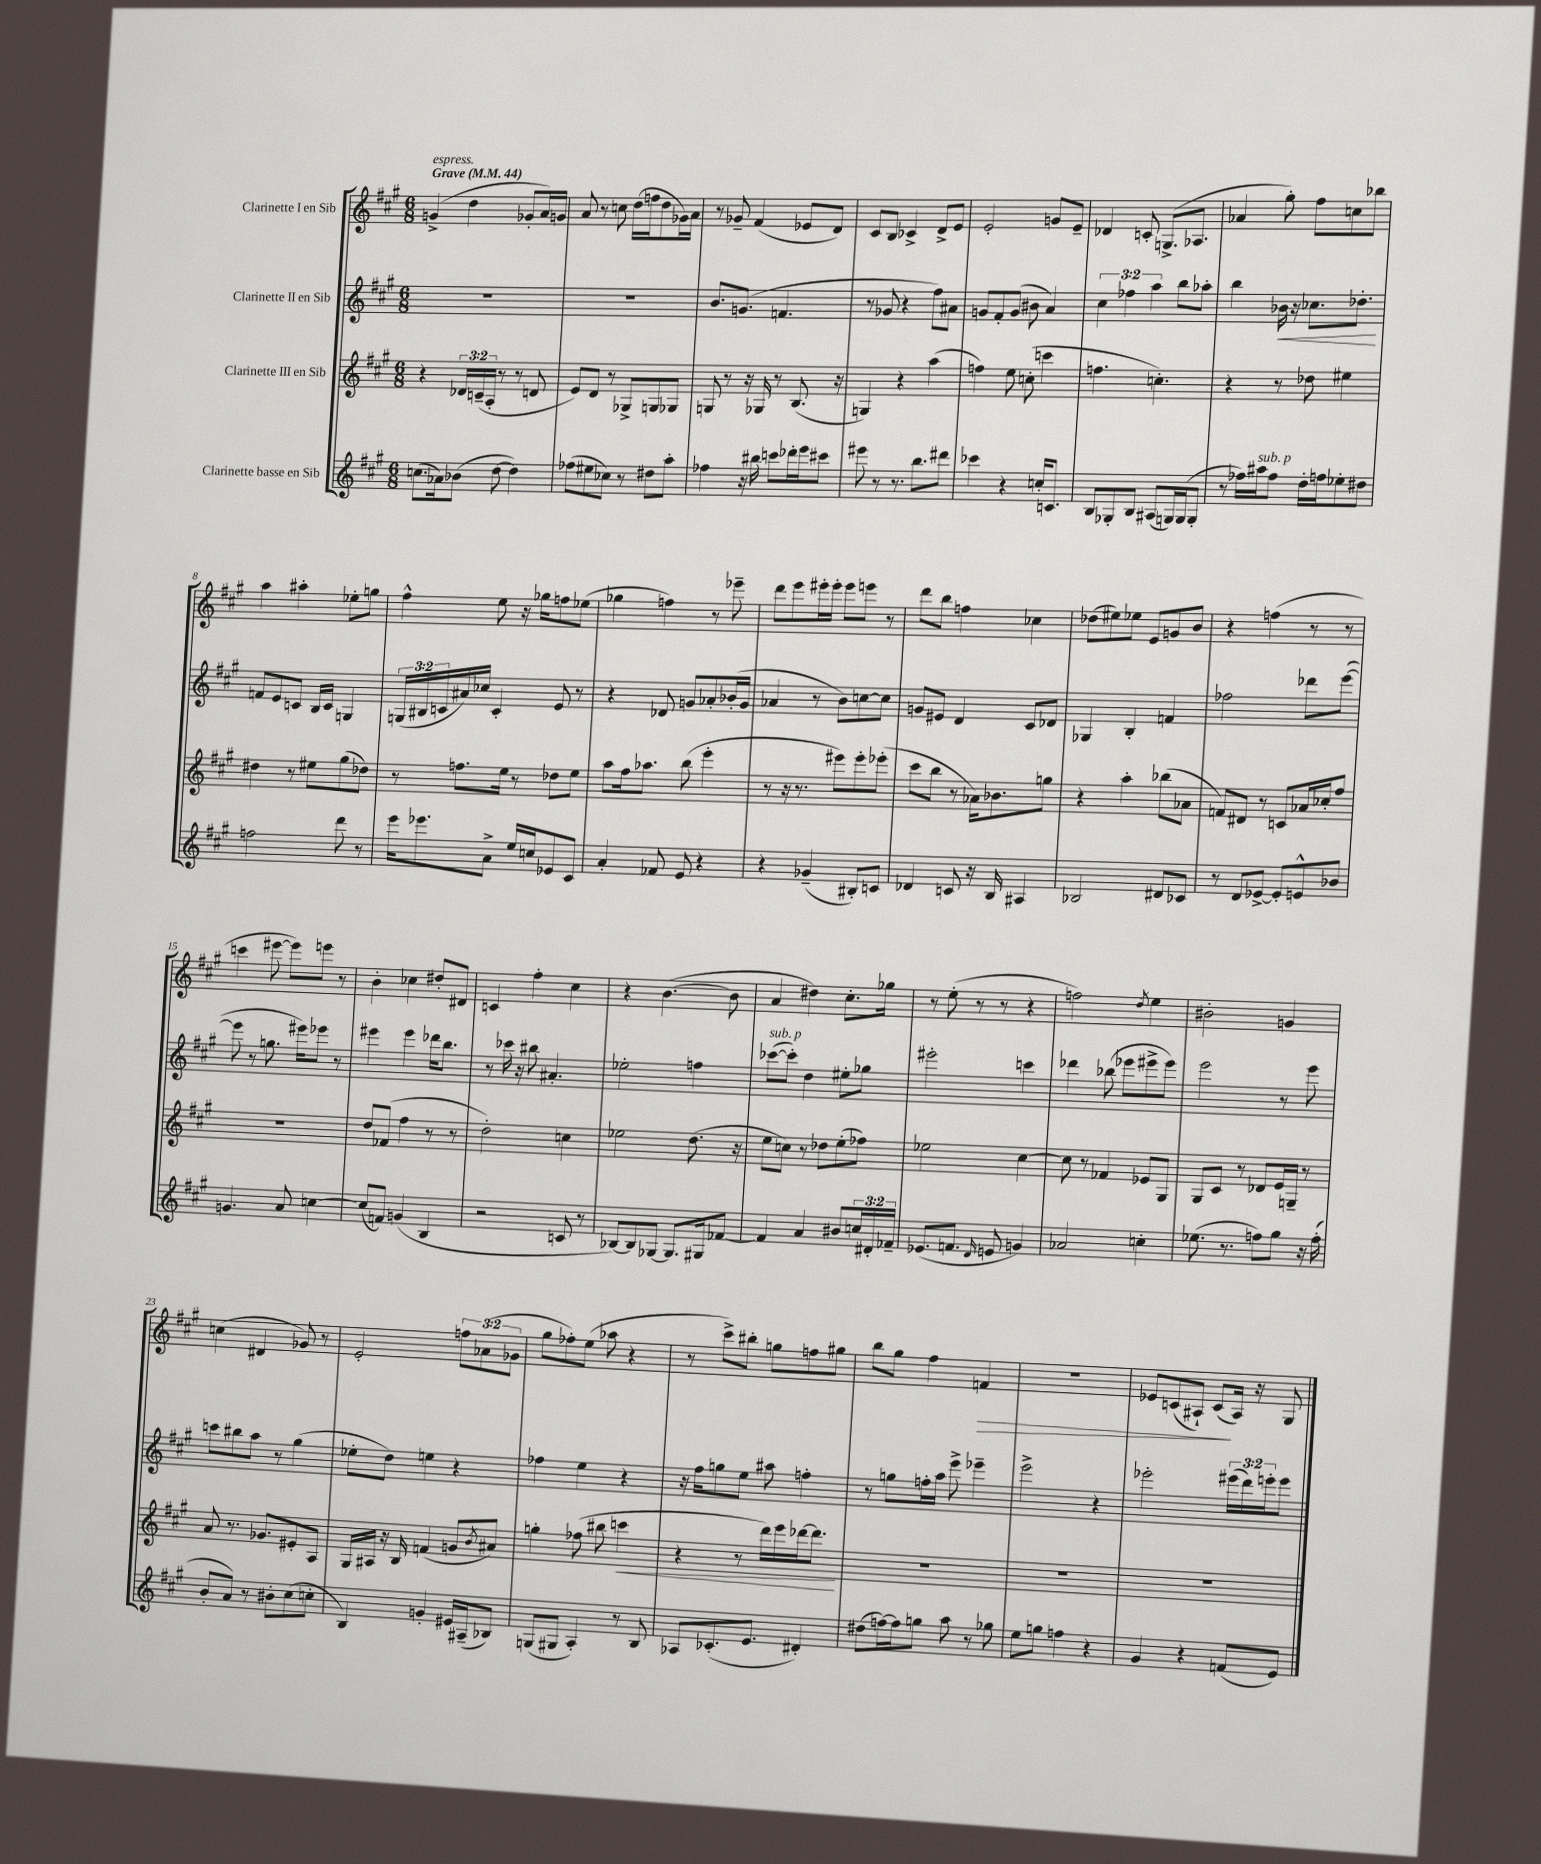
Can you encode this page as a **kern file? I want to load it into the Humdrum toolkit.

**kern	**kern	**kern	**kern
*staff4	*staff3	*staff2	*staff1
*clefG2	*clefG2	*clefG2	*clefG2
*k[f#c#g#]	*k[f#c#g#]	*k[f#c#g#]	*k[f#c#g#]
*M6/8	*M6/8	*M6/8	*M6/8
*MM44	*MM44	*MM44	*MM44
(8.cc\L	4r	2.r	(4g^/
16a-\k)	.	.	.
(8b-\J	24d-/LL	.	4dd\
.	(24c~/	.	.
.	24A'/JJ	.	.
[8dd\	8r	.	.
4dd\])	8r	.	8g-'/L
.	8d/	.	16a/L)
.	.	.	16g/JJ
=	=	=	=
(8ff-\L	8e/L)	2.r	8a/
8ee#\	8d/J	.	8r
8cc-\J)	8r	.	8cc\
8r	8G-^/L	.	(16dd\LL
.	.	.	16ff\J
8dd#\L	8G/	.	8dd\
8aa'\J	8G-/J	.	16g-\L)
.	.	.	16a\JJ
=	=	=	=
4ff-\	8G/	8.b/L	8r
.	8r	.	8g-~/
.	.	(8.g/J	.
16r	16r	.	(4f#/
16bb#\	16G-/	.	.
8ccc\L	8r	4.f/	.
16ddd-'\L	(8.B/	.	8e-/L
16eee\J	.	.	.
8ccc#\J	.	.	8d/J)
.	16r	.	.
=	=	=	=
8eee#\	4G/)	8r	8c#/L
8r	.	8g-/	8B/J
8.r	4r	4r	4c-^/
8.bb\L	.	.	.
.	(4aa\	8ff#\L)	8d^/L
8ddd#\J	.	8a#\J	8e/J
=	=	=	=
4ccc-\	4ff\)	8g/L	2e'/
.	.	8f#'/	.
4r	8ee\	(8g/J	.
.	(8cc'\	8b#\	.
16cc'/LK	4ccc\	4a/)	8g/L
8.c/J	.	.	.
.	.	.	8e~/J
=	=	=	=
8B/L	4.ff\	6cc#\	4d-/
8G-'/	.	.	.
.	.	6ff-\	.
8B/J	.	.	8c'/
.	.	6aa\	.
(8A#/L	4.cc'\)	.	(8.G^/L
16G/L)	.	8bb\L	.
(16G/J	.	.	8.A-/J
8G'/J	.	8aa-'\J	.
=	=	=	=
8r	4r	4bb\	4a-/
16ff-\LL)	.	.	.
16aa#\J	.	.	.
8ff-\J	8r	16b-\	8gg#'\)
.	.	16r	.
16dd'\LL	8dd-\	8.cc-\L	8ff#\L
16ff\J	.	.	.
8ee-'\	4ee#\	.	8cc\
.	.	8.dd-'\J	.
8dd#\J	.	.	8bb-\J
=	=	=	=
2ff\	4dd#\	8f/L	4aa\
.	.	8e/	.
.	8r	8c/J	4aa#'\
.	8ee#\L	16B/LL	.
.	.	16c/JJ	.
8ddd\	(8gg#\	4G/	8ee-'\L
8r	8dd-\J)	.	8gg\J
=	=	=	=
16eee\LK	8r	(24G/LL	4ff#^^\
.	.	24B#/	.
8.eee-\	.	.	.
.	.	24c/	.
.	8.ff\L	16a#/)	.
.	.	16cc-/JJ	.
8a^\J	.	4c'/	8ee\
.	16ee\Jk	.	.
16ee/LL	8r	.	16r
16cc/J	.	.	16gg-\LK
8e-/	8dd-\L	8e/	8ff\
8c#/J	8ee\J	8r	(8ee-\J
=	=	=	=
4a'/	8aa\L	4r	4gg-\
.	16ff#\k	.	.
.	8.aa-\J	.	.
8f-/	.	8d-/	4ff\)
8e/	(8bb\	8g/L	.
4r	4eee'\	8a-'/	8r
.	.	(16b-'/L	8eee-~\
.	.	16g/JJ	.
=	=	=	=
4r	8r	4a-/	8ddd\L
.	16r	.	8eee\
.	8.r	.	.
(4g-~/	.	8r	16eee#'\L
.	.	.	16eee#'\JJ
.	8eee#\L)	8b\L)	8eee#\L
8B#'/L)	8eee#'\	[8cc\	8eee\J
8c/J	(8eee-'\J	8cc\]J	8r
=	=	=	=
4d-/	8ccc#\L	8g/L	8ddd\L
.	8bb\J	8e#/J	8bb\J
8c/	8r	4d/	4ff\
16r	16a-\LK)	.	.
16B/	8.b-\	.	.
4A#/	.	8c#/L	4cc-\
.	8gg\J	8d-/J	.
=	=	=	=
2B-/	4r	4G-/	(8dd-\L
.	.	.	8ee#\)
.	4aa'\	4B'/	8ee-\J
.	.	.	8e/L
8d#/L	(8bb-\L	4f/	8g/
8c-/J	8a-\J	.	8b/J
=	=	=	=
8r	8f/L)	2ff-\	4r
8d/L	8d#/J	.	.
[8e-^/J	8r	.	(4ff\
8e-'/]L	8c/L	.	.
8e^^/	16a-/L	8ddd-\L	8r
.	16cc-'/J	.	.
8b-/J	8ff#/J	([8eee\J	8r
=	=	=	=
4.g/	2.r	8eee\]	4ccc\
.	.	8r	.
.	.	8.gg\	[8eee#\
8a/	.	.	8eee#\]L)
.	.	16eee#\LK)	.
[4cc\	.	8eee-\J	8eee\J
.	.	8r	8r
=	=	=	=
(8cc/]L	8dd/L	4eee#\	4b'\
8f/J)	(8f-/J	.	.
(4g/	4ff#\	4eee#\	4cc-\
4B/	8r	16ddd-\LK	8dd#'/L
.	.	8.bb\J	.
.	8r	.	8d#/J
=	=	=	=
2r	2dd'\)	8r	4c/
.	.	16ccc-\	.
.	.	16r	.
.	.	8bb#\	4ff#'\
.	.	4.a#'/	.
8c/	4cc\	.	4cc#\
8r	.	.	.
=	=	=	=
[8B-/L)	2ee-\	2ee-'\	4r
8B-/]	.	.	.
[8G-/J	.	.	([4.b\
8.G-/]L	.	.	.
.	(8.dd\	4ff\	.
16G#/k	.	.	.
[8f-/J	.	.	8b\]
.	16r	.	.
=	=	=	=
4f-/]	8ee\L	([8ccc-\L	4a/
.	8cc\J)	8ccc-'\]J)	.
4a/	8r	4dd\	4dd#\)
.	8dd-\L	.	.
8b#/L	(8ee'\	8ee#'\L	8.cc#'\L
24cc/L	8ff-\J)	8gg-\J	.
24d#'/	.	.	.
.	.	.	16gg-\Jk
24f-~/JJ	.	.	.
=	=	=	=
(8.e-/L	2ee-\	2eee#'\	8r
.	.	.	(8ee'\
8.f/J	.	.	.
.	.	.	8r
16qqd/	.	.	.
8e/	.	.	8r
4g/)	[4cc#\	4ccc\	4r
=	=	=	=
2a-/	8cc#\]	4ddd-\	2ff\)
.	8r	.	.
.	4f-/	(8bb-\	.
.	.	8eee-\L	.
.	.	.	8qdd/
4cc'\	8e-/L	8eee#^\	4ee\
.	8G#/J	8eee#\J)	.
=	=	=	=
(8.ee-\	8G#/L	2eee\	2b#'\
.	8c#/J	.	.
8.r	.	.	.
.	8r	.	.
8ff\L)	8d-/L	.	.
8gg#\J	16e/L	8r	4g/
.	16G~/JJ	.	.
16r	8r	8eee\	.
(16ff'\	.	.	.
=	=	=	=
8b'/L	8a/	8ccc\L	(4cc\
8a/J)	8.r	8bb#\	.
8r	.	8aa\J	4d#/
.	8.g-/L	.	.
8b#'\L	.	8r	.
(8cc#\	8e#'/	(4gg#\	8g-/)
8cc'\J	8A/J	.	8r
=	=	=	=
4B/)	16G#/LL	8ee-'\L	2e'/
.	16A#/JJ	.	.
.	16r	8dd\J)	.
.	16B/	.	.
4g'/	(4f/	4ee\	.
16e#/LL	8g/L	4r	12ff\L
(16A#~/J	.	.	.
.	.	.	(12a-\
.	8qb/	.	.
8B-/J)	8a#/J)	.	.
.	.	.	12g-\J
=	=	=	=
(8G/L	4gg'\	4ff-\	8gg#\L
8G#/J	.	.	8ff-'\)
4A'/)	(8ff-\	4ee\	(8ee\J
.	8bb#\	.	8aa-\
8r	4ccc\	4r	4r
8B/	.	.	.
=	=	=	=
8A-/L	4r	16r	8r
.	.	16ff#\LK	.
(8.c-'/	.	8gg\	8ccc#^\L)
.	8r	8ee\J	8bb#'\J
8.e/J	.	.	.
.	16ddd\LL)	8aa#\	8gg\L
.	16eee\	.	.
4d#'/)	[16ddd-\J	4ff'\	8ff\
.	8.ddd-\]J	.	.
.	.	.	8gg#\J
=	=	=	=
(8dd#\L	2.r	8r	8bb\L
[16ff\L)	.	8gg\L	8gg#\J
16ff\]J	.	.	.
8gg\J	.	16ff'\L	4ff#\
.	.	16aa\JJ	.
8aa\	.	8eee^\	.
8r	.	4eee-~\	4f/
8gg-\	.	.	.
=	=	=	=
8ee\L	2.r	2eee^\	2.r
8gg\J	.	.	.
4ff\	.	.	.
4r	.	4r	.
=	=	=	=
4g#/	2.r	2eee-'\	8e-/L
.	.	.	(8c/
4r	.	.	8A#`/J)
.	.	.	(8c/L
(8f/L	.	(24eee#\LL	16A#/Jk)
.	.	24ddd\)	.
.	.	.	16r
.	.	24eee'\J	.
8e/J)	.	8eee\J	8G#/
==	==	==	==
*-	*-	*-	*-
